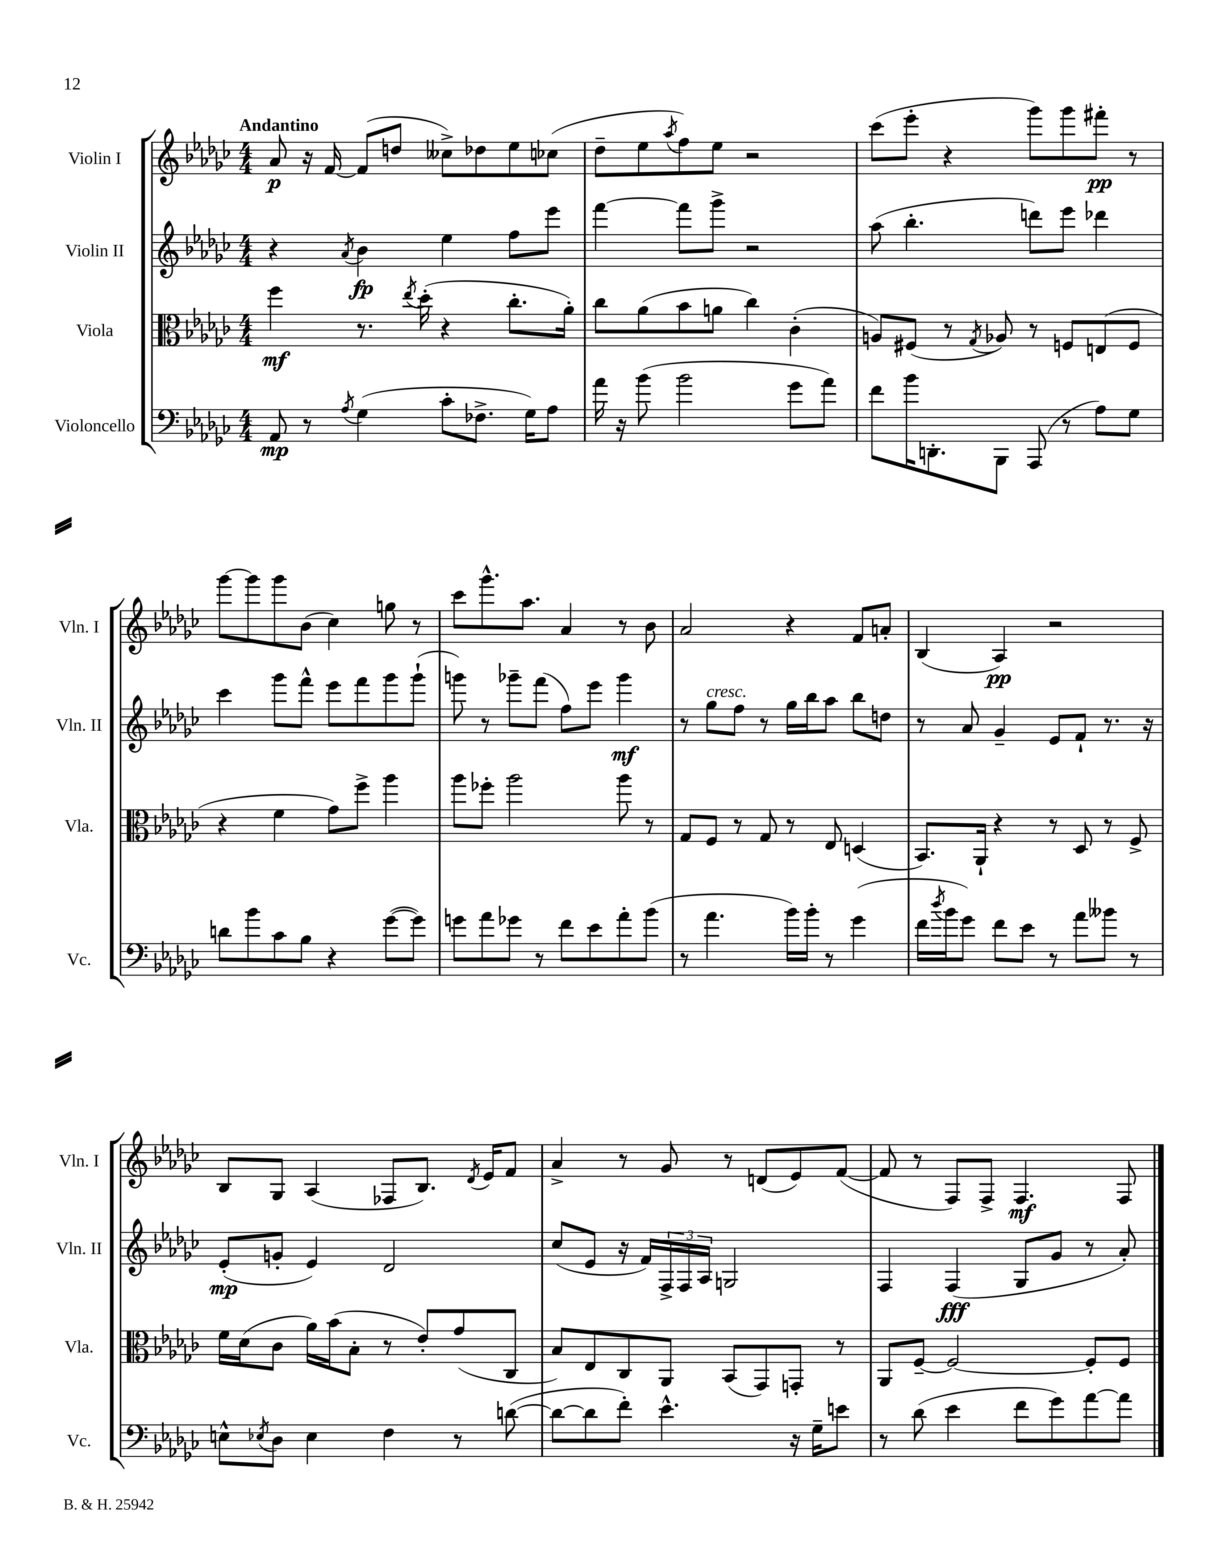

**kern	**kern	**kern	**kern
*staff4	*staff3	*staff2	*staff1
*clefF4	*clefC3	*clefG2	*clefG2
*k[b-e-a-d-g-c-]	*k[b-e-a-d-g-c-]	*k[b-e-a-d-g-c-]	*k[b-e-a-d-g-c-]
*M4/4	*M4/4	*M4/4	*M4/4
8AA-	4ff	4r	8a-
8r	.	.	16r
.	.	.	[16f
8qA-	.	8qa-	.
(4G-	8.r	4b-	(8f]
.	.	.	8dd
.	8qee-	.	.
.	(16dd-'	.	.
8c-'	4r	4ee-	8cc--^)
8.F-^	.	.	8dd-
.	8.cc-'	8ff	8ee-
16G-)	.	.	.
8A-	.	8eee-	(8cc-
.	16a-')	.	.
=	=	=	=
16a-	8cc-	[4fff	8dd-~
16r	.	.	.
(8b-	(8a-	.	8ee-
.	.	.	8qaa-
2b-	8b-	8fff]	8ff)
.	8a	8ggg-^	8ee-
.	4cc-)	2r	2r
8g-	(4c-'	.	.
8a-)	.	.	.
=	=	=	=
8f	8A)	(8aa-	(8ccc-
16b-	(8F#	4.bb-'	8eee-'
8.DD'	.	.	.
.	8r	.	4r
.	8qG-	.	.
8BBB-	8A-)	.	.
(8AAA-	8r	8ddd)	8ggg-)
8r	8F	8eee-	8ggg-
8A-)	(8E	4ddd-	8fff#'
8G-	8F	.	8r
=	=	=	=
8d	4r	4ccc-	[8ggg-
8b-	.	.	8ggg-]
8c-	4f	8ggg-	8ggg-
8B-	.	8fff^^	(8b-
4r	8g-)	8eee-	4cc-)
.	8ff^	8fff	.
([8g-	4aa-	8ggg-	8gg
8g-])	.	(8ggg-`	8r
=	=	=	=
8g	8aa-	8ggg)	8ccc-
8a-	8ff-'	8r	8.ggg-^^
8g-	2aa-	8ggg-~	.
.	.	.	8.aa-
8r	.	(8fff	.
8f	.	8ff)	4a-
8e-	.	8eee-	.
8a-'	8aa-	4ggg-	8r
(8b-	8r	.	8b-
=	=	=	=
8r	8G-	8r	2a-
4.a-	8F	8gg-	.
.	8r	8ff	.
.	8G-	8r	.
16b-)	8r	16gg-	4r
16b-'	.	16bb-	.
8r	8E-	8aa-	.
(4g-	(4D	8bb-	8f
.	.	8dd	8a'
=	=	=	=
16f	8.BB-)	8r	(4B-
8qdd-	.	.	.
16b-	.	.	.
8g-)	.	8a-	.
.	16AA-`	.	.
8f	4r	4g-~	4A-)
8e-	.	.	.
8r	8r	8e-	2r
8a-	8D-	8f`	.
8b--	8r	8.r	.
8r	8F^	.	.
.	.	16r	.
=	=	=	=
8E^^	16f	(8e-'	8B-
.	(16d-	.	.
8qE-	.	.	.
8D-	8c-	8g'	8G-
4E-	16a-)	4e-)	(4A-
.	(16b-	.	.
.	8B-'	.	.
4F	8r	2d-	8F-
.	8e-')	.	8.B-)
8r	(8g-	.	.
.	.	.	8qd-
.	.	.	16e-
([8d	8C-	.	8f
=	=	=	=
8d_	8B-)	(8cc-	4a-^
8d]	8E-	8e-	.
8f')	8C-	16r	8r
.	.	16f)	.
4.e-^^	8AA-	24F^	8g-
.	.	24F	.
.	.	24A-	.
.	(8BB-	2G	8r
.	8GG-)	.	(8d
16r	8GG'	.	8e-)
16G-~	.	.	.
8e	8r	.	([8f
=	=	=	=
8r	8AA-	4F	8f]
(8d-	[8F~	.	8r
4e-	2F_	(4F	8F)
.	.	.	8F^
8f	.	8G-	4.F
8g-)	.	8g-	.
[8a-	8F']	8r	.
8a-]	8F	8a-')	8F
==	==	==	==
*-	*-	*-	*-
